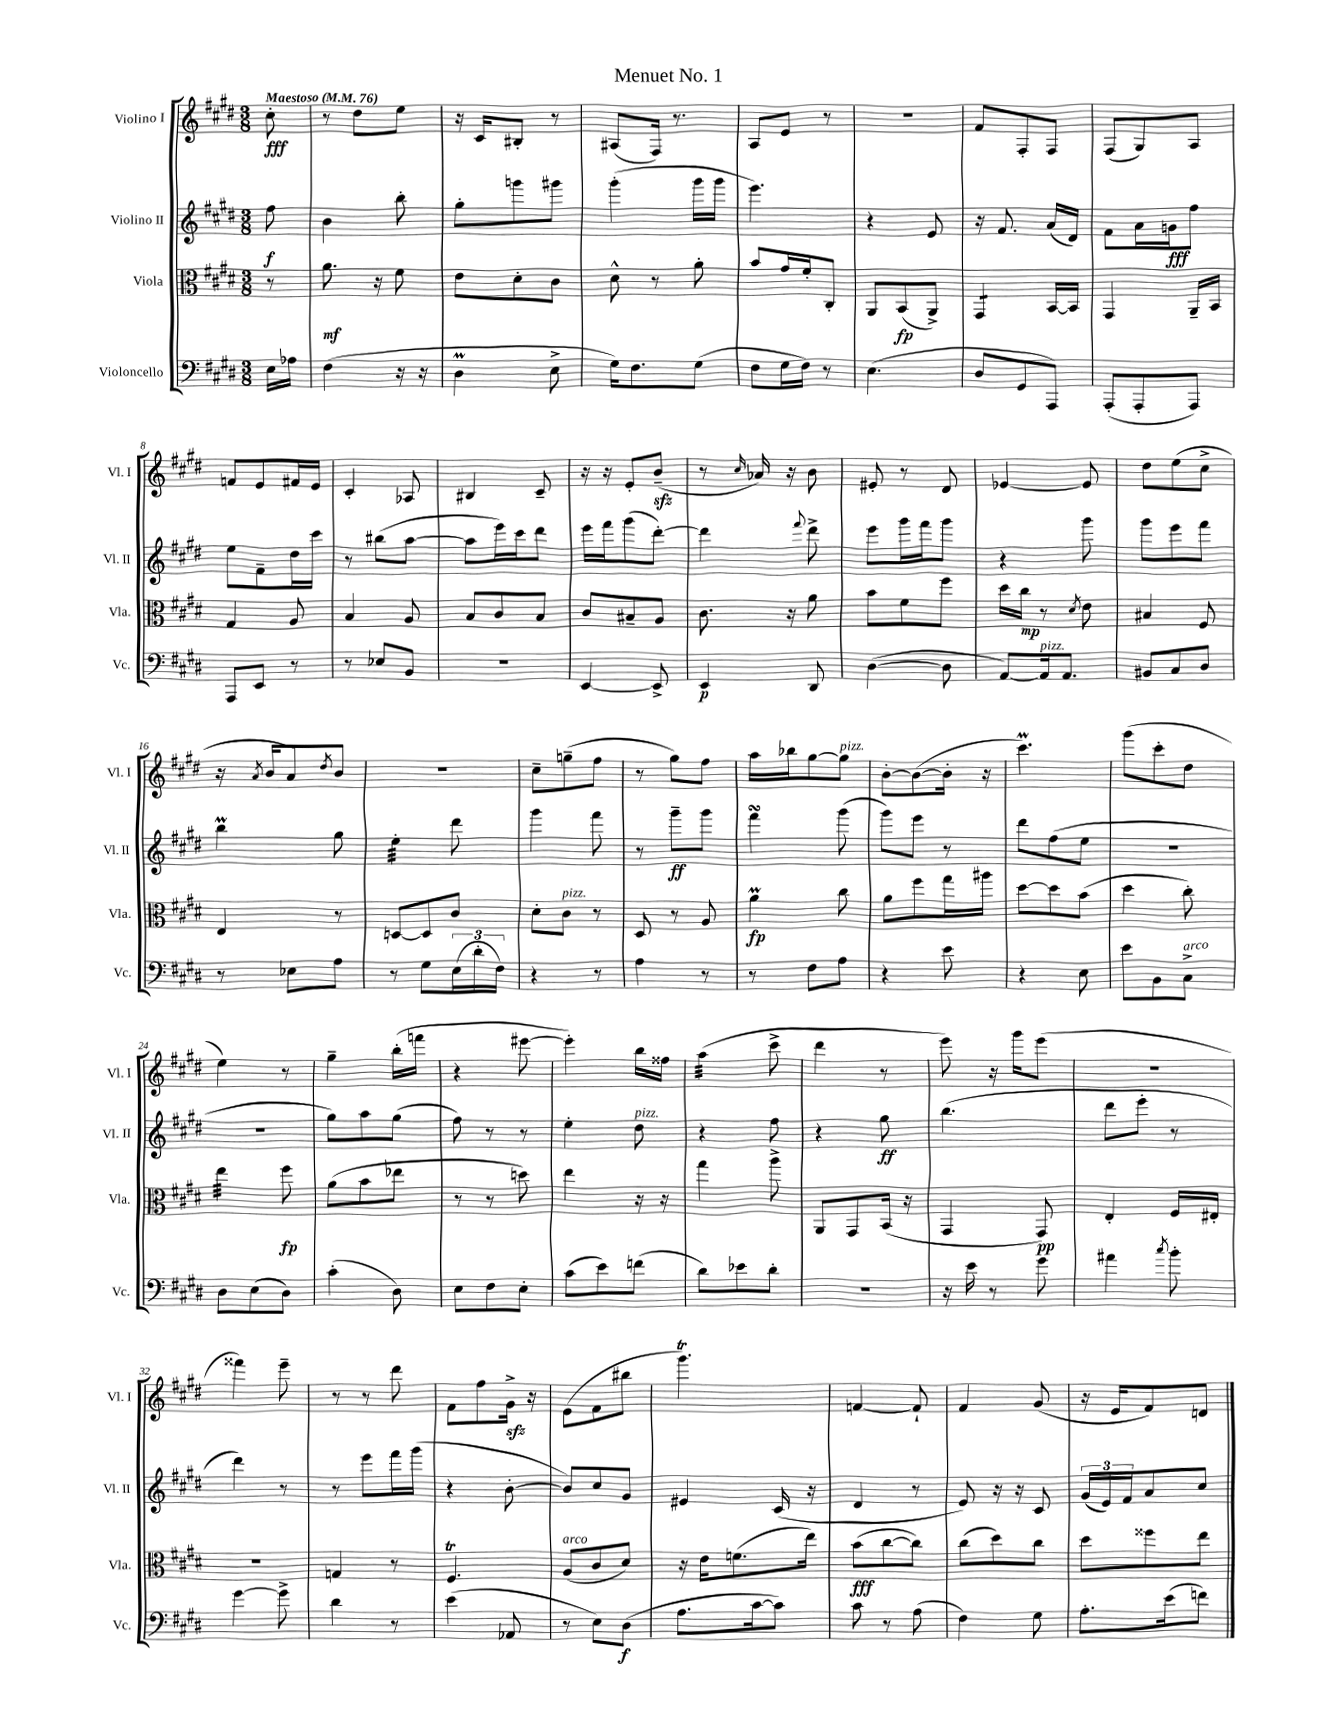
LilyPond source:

\header { title = "Menuet No. 1" }
<<
\new StaffGroup <<
\new Staff = "s0" \with { instrumentName = "Violino I" shortInstrumentName = "Vl. I" } {
    \clef treble \key e \major \numericTimeSignature \time 3/8 \partial 8 \tempo "Maestoso" 4 = 76
    cis''8-.\fff |
    r8 dis''8 e''8 |
    r16 cis'16 bis8-. r8 |
    ais8( fis16) r8. |
    a8 e'8 r8 |
    R4. |
    fis'8 fis8-. fis8 |
    fis8( gis8) a8 |
    f'8 e'8 fis'16 e'16 |
    cis'4-. aes8 |
    bis4 cis'8-- |
    r16 r16 e'8-. b'8--\sfz( |
    r8 \grace { cis''16 } aes'16) r16 b'8 |
    eis'8-. r8 dis'8 |
    ees'4~ ees'8 |
    dis''8 e''8( cis''8-> |
    r16 \acciaccatura { a'8 } b'16 a'8) \acciaccatura { dis''8 } b'8 |
    R4. |
    cis''8-- g''8--( fis''8 |
    r8 gis''8) fis''8 |
    a''16 bes''16 gis''8~ gis''8^\markup { \italic "pizz." } |
    b'8~-. b'8~( b'16-. r16 |
    cis'''4.\prall) |
    gis'''8( cis'''8-. dis''8 |
    e''4) r8 |
    gis''4-- b''16-.( f'''16 |
    r4 eis'''8~ |
    eis'''4-.) b''16 fisis''16 |
    a''4:32( cis'''8-> |
    dis'''4 r8 |
    e'''8) r16 gis'''16 e'''8( |
    R4. |
    fisis'''4) e'''8-- |
    r8 r8 dis'''8 |
    fis'8 fis''8 gis'16->\sfz r16 |
    e'8( fis'8 bis''8 |
    gis'''4.\trill) |
    f'4~ f'8-! |
    fis'4 gis'8( |
    r16 e'16 fis'8) d'8 \bar "|." |
}
\new Staff = "s1" \with { instrumentName = "Violino II" shortInstrumentName = "Vl. II" } {
    \clef treble \key e \major \numericTimeSignature \time 3/8 \partial 8
    fis''8\f |
    b'4 b''8-. |
    gis''8-. g'''8 gis'''8 |
    gis'''4-.( gis'''16 gis'''16 |
    e'''4.) |
    r4 e'8 |
    r16 fis'8. a'16( dis'16) |
    fis'8 a'16 g'16\fff fis''8 |
    e''8 fis'8-- dis''16 cis'''16 |
    r8 bis''8( a''8~ |
    a''8 e'''16) cis'''16 dis'''8 |
    e'''16 fis'''16 gis'''8( dis'''8~-.) |
    dis'''4 \appoggiatura { fis'''8 } dis'''8-> |
    e'''8 gis'''16 fis'''16 gis'''8 |
    r4 gis'''8 |
    gis'''8 e'''8 fis'''8 |
    b''4\prall gis''8 |
    e''4:32-. dis'''8 |
    gis'''4 fis'''8 |
    r8 gis'''8--\ff gis'''8 |
    fis'''4\turn gis'''8( |
    gis'''8) e'''8 r8 |
    dis'''8 fis''8( e''8 |
    R4. |
    R4. |
    gis''8) a''8 gis''8( |
    fis''8) r8 r8 |
    e''4-. dis''8^\markup { \italic "pizz." } |
    r4 fis''8 |
    r4 gis''8\ff |
    b''4.( |
    dis'''8 e'''8-. r8 |
    dis'''4) r8 |
    r8 e'''8 fis'''16 gis'''16( |
    r4 b'8~-. |
    b'8) cis''8 gis'8 |
    eis'4 cis'16( r16 |
    dis'4 r8 |
    e'8) r16 r16 cis'8 |
    \tuplet 3/2 { gis'16( e'16) fis'16 } a'8 cis''8 \bar "|." |
}
\new Staff = "s2" \with { instrumentName = "Viola" shortInstrumentName = "Vla." } {
    \clef alto \key e \major \numericTimeSignature \time 3/8 \partial 8
    r8 |
    a'8.\mf r16 fis'8 |
    e'8 dis'8-. cis'8 |
    dis'8-^ r8 a'8-. |
    b'8 gis'16 fis'16-. cis8-. |
    a,8 b,8\fp( a,8->) |
    gis,4:8 b,16~ b,16 |
    gis,4 a,16-- b,16 |
    gis4 a8 |
    b4 a8 |
    b8 cis'8 b8 |
    cis'8 bis8-- a8 |
    cis'8. r16 a'8 |
    b'8 fis'8 fis''8 |
    dis''16 cis''16\mp r8 \acciaccatura { dis'8 } e'8 |
    bis4 fis8 |
    e4 r8 |
    d8~ d8 cis'8 |
    dis'8-. cis'8^\markup { \italic "pizz." } r8 |
    dis8 r8 a8 |
    a'4\prall\fp cis''8 |
    a'8 fis''8 gis''16 ais''16 |
    dis''8~ dis''8 b'8( |
    dis''4 cis''8-.) |
    e''4:32 fis''8\fp |
    a'8( b'8 ees''8 |
    r8 r8 d''8) |
    e''4 r16 r16 |
    gis''4 a''8-> |
    a,8 gis,8 b,16( r16 |
    gis,4 gis,8\pp) |
    e4-. fis16 eis16-. |
    r4. |
    g4 r8 |
    fis4.\trill |
    a8^\markup { \italic "arco" }( cis'8 dis'8) |
    r16 e'16 f'8.( e''16) |
    b'8\fff( cis''8~ cis''8) |
    cis''8( dis''8) cis''8 |
    dis''8 fisis''8 e''8 \bar "|." |
}
\new Staff = "s3" \with { instrumentName = "Violoncello" shortInstrumentName = "Vc." } {
    \clef bass \key e \major \numericTimeSignature \time 3/8 \partial 8
    e16 aes16 |
    fis4( r16 r16 |
    dis4\prall e8-> |
    gis16) fis8. gis8( |
    fis8 gis16 fis16) r8 |
    e4.( |
    dis8 gis,8 a,,8) |
    a,,8-.( a,,8-. a,,8) |
    a,,8 e,8 r8 |
    r8 ees8 b,8 |
    r4. |
    e,4~ e,8-> |
    e,4\p dis,8 |
    dis4~( dis8 |
    a,8~) a,16^\markup { \italic "pizz." } a,8. |
    bis,8 cis8 dis8 |
    r8 ees8 a8 |
    r8 gis8 \tuplet 3/2 { e16( dis'16-. fis16) } |
    r4 r8 |
    a4 r8 |
    r8 fis8 a8 |
    r4 e'8 |
    r4 e8 |
    e'8 b,8 cis8->^\markup { \italic "arco" } |
    dis8 e8( dis8) |
    cis'4-.( dis8) |
    e8 fis8 e8-. |
    cis'8( e'8) f'8( |
    dis'8) ees'8 dis'8-. |
    R4. |
    r16 e'16 r8 gis'8 |
    ais'4 \acciaccatura { cis''8 } b'8-. |
    gis'4~ gis'8-> |
    dis'4 r8 |
    e'4( aes,8 |
    r8 e8) dis8\f( |
    a8. cis'16~ cis'8) |
    cis'8 r8 a8( |
    fis4) gis8 |
    a8.-. e'16( f'8) \bar "|." |
}
>>
>>
